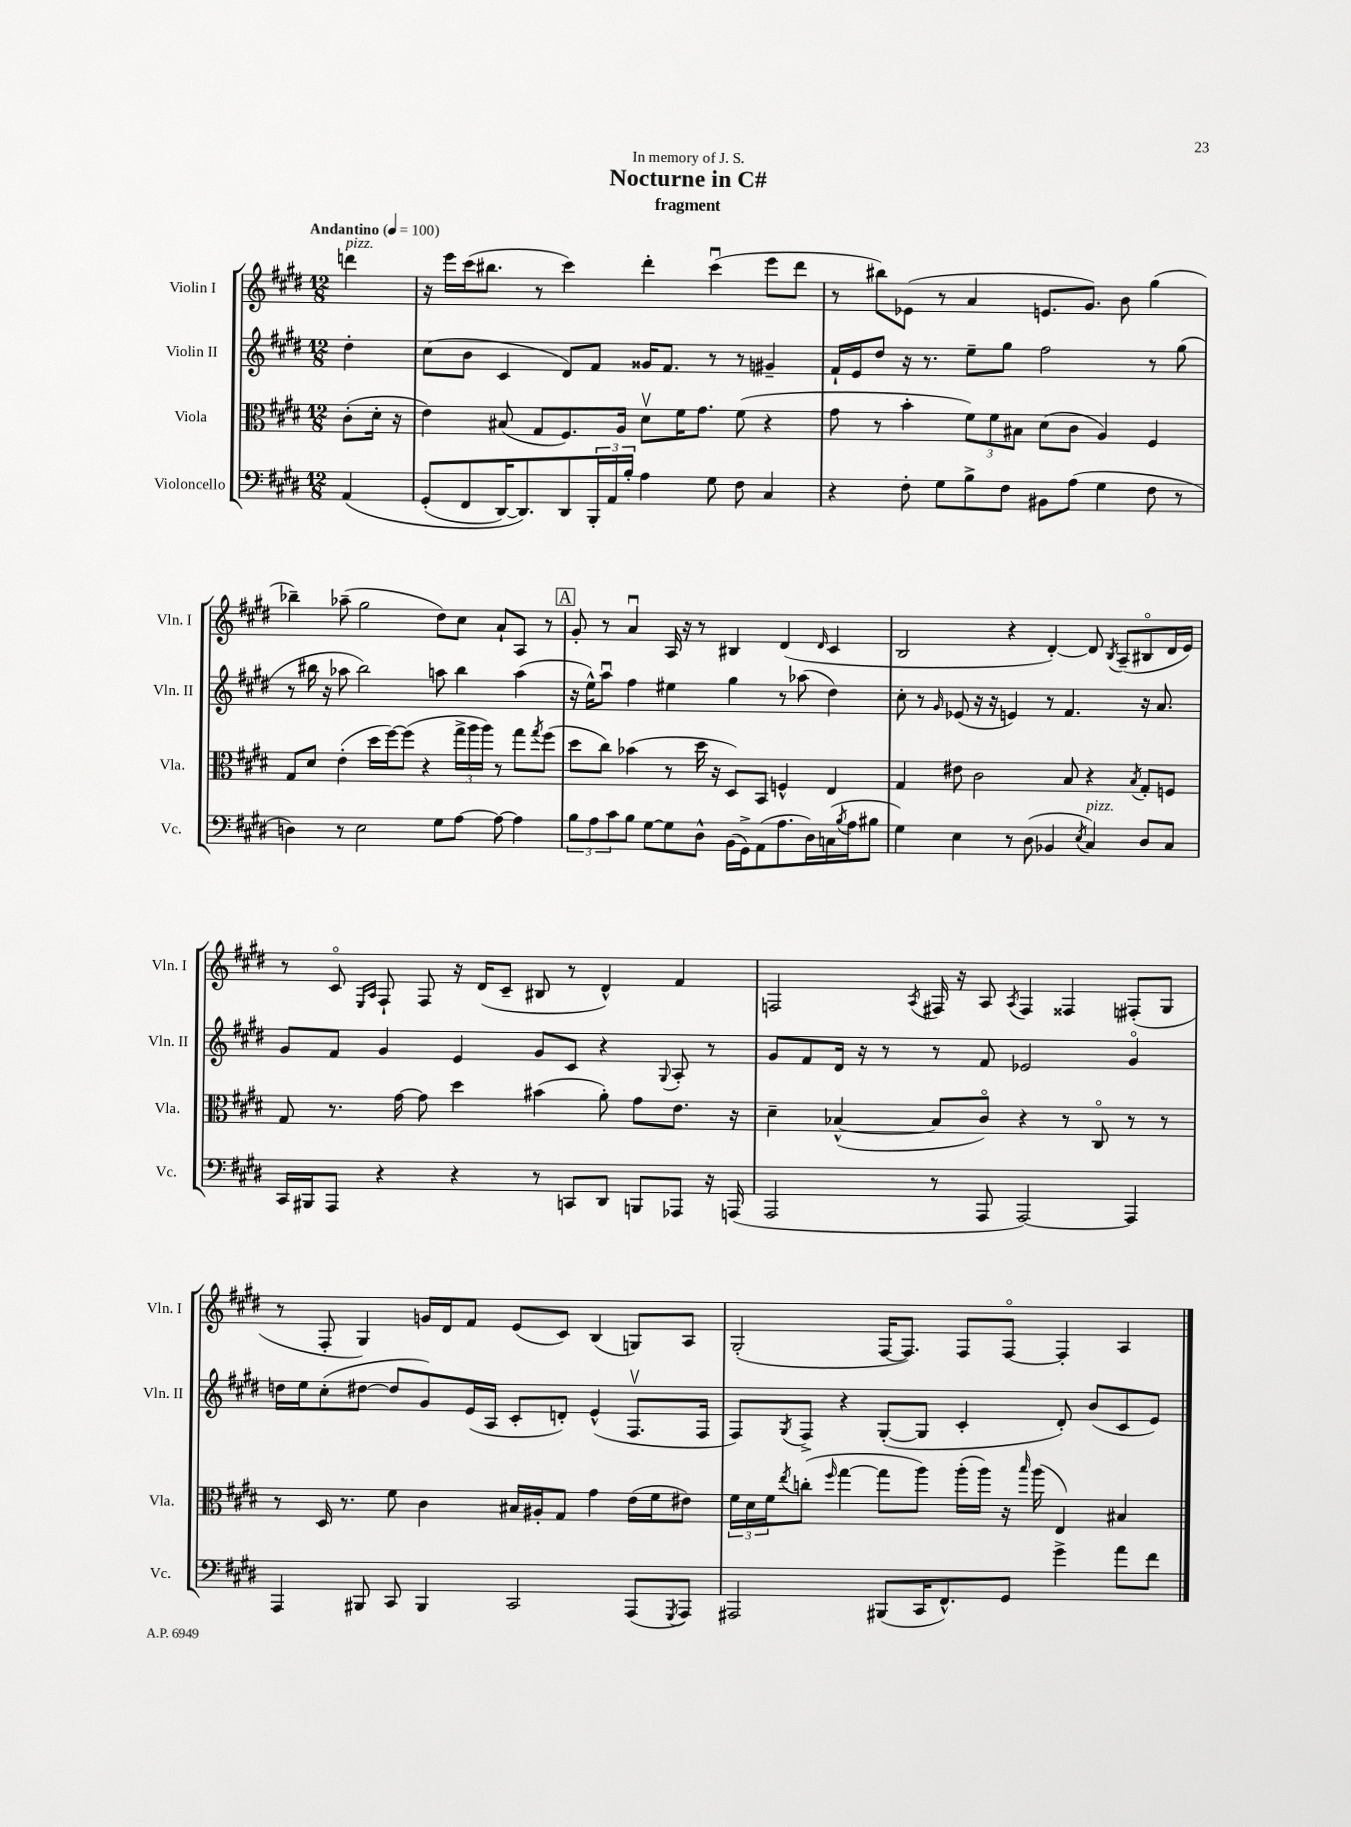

**kern	**kern	**kern	**kern
*staff4	*staff3	*staff2	*staff1
*clefF4	*clefC3	*clefG2	*clefG2
*k[f#c#g#d#]	*k[f#c#g#d#]	*k[f#c#g#d#]	*k[f#c#g#d#]
*M12/8	*M12/8	*M12/8	*M12/8
*MM100	*MM100	*MM100	*MM100
&(4AA	(8c#'	4dd#'	4ddd
.	16d#'	.	.
.	16r	.	.
=	=	=	=
(8GG#'	4e)	(8cc#	16r
.	.	.	16eee
8FF#	.	8b	(16ccc#
.	.	.	8.bb#
[16DD#)	(8B#	4c#	.
8.DD#]&)	.	.	.
.	8G#	.	8r
8DD#	8.F#)	8d#)	4ccc#)
24BBB'	.	8f#	.
24AA	.	.	.
.	16A	.	.
24B'	.	.	.
4A	8d#v	16g##	4ddd#'
.	.	8.f#	.
.	16f#	.	.
.	8.g#	.	.
8G#	.	8r	(4ccc#u
8F#	(8f#	8r	.
4C#	4r	4g#~	8eee
.	.	.	8ddd#
=	=	=	=
4r	8g#	16f#`	8r
.	.	16e	.
.	8r	8dd#	8bb#)
8F#'	4b'	16r	(8e-
.	.	8.r	.
8G#	.	.	8r
8B^	12f#)	8ee~	4a
.	12f#	.	.
8F#	.	8gg#	.
.	12B#	.	.
8BB#	(8d#	2ff#	8.e
(8A	8c#	.	.
.	.	.	8.g#)
4G#	4A)	.	.
.	.	.	8b
8F#	4F#	8r	(4gg#
8r	.	(8gg#	.
=	=	=	=
4D)	8G#	8r	4bb-~)
.	8d#	16bb#	.
.	.	16r	.
8r	(4e'	8aa-	(8aa-~
2E	.	2bb#)	2gg#
.	16dd#	.	.
.	[16ff#)	.	.
.	(8ff#]	.	.
.	4r	.	.
8G#	.	8aa	8dd#)
[8A	24gg#^	4bb#	8cc#
.	24aa	.	.
.	24aa)	.	.
8A_	8r	.	8a`
4A]	8gg#	(4aa	8A
.	8qgg#	.	.
.	(8ff#	.	8r
=	=	=	=
12B	8dd#	16r	8g#'
.	.	16ee^^)	.
12A	.	.	.
.	8cc#)	8aau	8r
12c#	.	.	.
8B	(4b-	4ff#	4au
[8G#	.	.	.
8G#]	8r	4ee#	16A
.	.	.	16r
8D#^^	16dd#	.	8r
.	16r	.	.
(16BB	8D#)	4gg#	4B#
16GG#^)	.	.	.
(8AA	8BB	.	.
8.A	4F^^	8r	(4d#
.	.	(8aa-	.
16D#)	.	.	.
.	.	.	16qqd#
(16C	4E	4dd#)	4c#
8qB	.	.	.
16A	.	.	.
8B#	.	.	.
=	=	=	=
4G#)	4G#	8cc#'	2B
.	.	8r	.
.	.	16qqg#	.
4E	8e#	(8e-	.
.	2c#	16r	.
.	.	16r	.
8r	.	4e)	4r
(8D#	.	.	.
4BB-	.	8r	[4d#')
.	8B	4.f#	.
8qE	.	.	.
4C#)	4r	.	8d#]
.	.	.	8qB
.	.	.	(8A~
.	8qB	.	.
8D#	8G#'	16r	8B#o
.	.	8.a	.
8C#	8F	.	16d#
.	.	.	16e)
=	=	=	=
16CC#	8G#	8g#	8r
16BBB#	.	.	.
8AAA	8.r	8f#	8c#o
.	.	.	16qqE
.	.	.	16qqA
4r	.	4g#	8F#`
.	[16g#	.	.
.	8g#]	.	8F#
4r	4dd#	4e	16r
.	.	.	(16d#
.	.	.	8c#~
8r	(4b#	8g#	8B#
8CC	.	8c#	8r
8DD#	8a')	4r	4d#^^)
8BBB	8g#	.	.
.	.	8qqG#	.
8AAA-	8.e	8A'	4f#
16r	.	8r	.
(16AAA	16r	.	.
=	=	=	=
2AAA	4d#~	8g#	2F
.	.	8f#	.
.	([4B-^^	16d#	.
.	.	16r	.
.	.	8r	.
.	.	.	8qA
8r	8B-]	8r	16F#
.	.	.	16r
8AAA	8c#o)	8f#	8A
.	.	.	8qA
[2AAA)	4r	2e-	4F#
.	8r	.	4F##
.	8C#o	.	.
4AAA]	8r	4g#o	(8F#'
.	8r	.	8G#
=	=	=	=
4AAA	8r	16dd	8r
.	.	16ee	.
.	16D#	(8cc#'	8F#'
.	8.r	.	.
8BBB#	.	[8dd#	4G#)
8CC#	8f#	8dd#]	.
4BBB#	4c#	8g#)	16g
.	.	.	16d#
.	.	(16e	8f#
.	.	16A	.
2CC#	16B#	8c#'	(8e
.	16A#'	.	.
.	8G#	8d')	8c#)
.	4g#	(4e^^	(4B
(8AAA	(16e	8.F#v	8G)
.	16f#	.	.
8qGGG#	.	.	.
8AAA)	8e#)	.	8A
.	.	16F#	.
=	=	=	=
2AAA#	24f#	8F#)	(2G#'
.	24d#	.	.
.	24f#	.	.
.	8qee	8qG#	.
.	(8cc'	8F#^	.
.	16qqff#	.	.
.	[4gg#	4r	.
(8BBB#	8gg#]	([8G#'	[16F#
.	.	.	8.F#])
16CC#	8aa)	8G#]	.
8.FF#^^)	.	.	.
.	(16aa'	4c#'	8F#
.	16aa)	.	.
8GG#	16r	.	[8F#o
.	16qqbb	.	.
.	(16aa	.	.
4g#^	4E)	8d#')	4F#']
.	.	(8b	.
8a	4B#	8c#	4A
8f#	.	8e)	.
==	==	==	==
*-	*-	*-	*-
